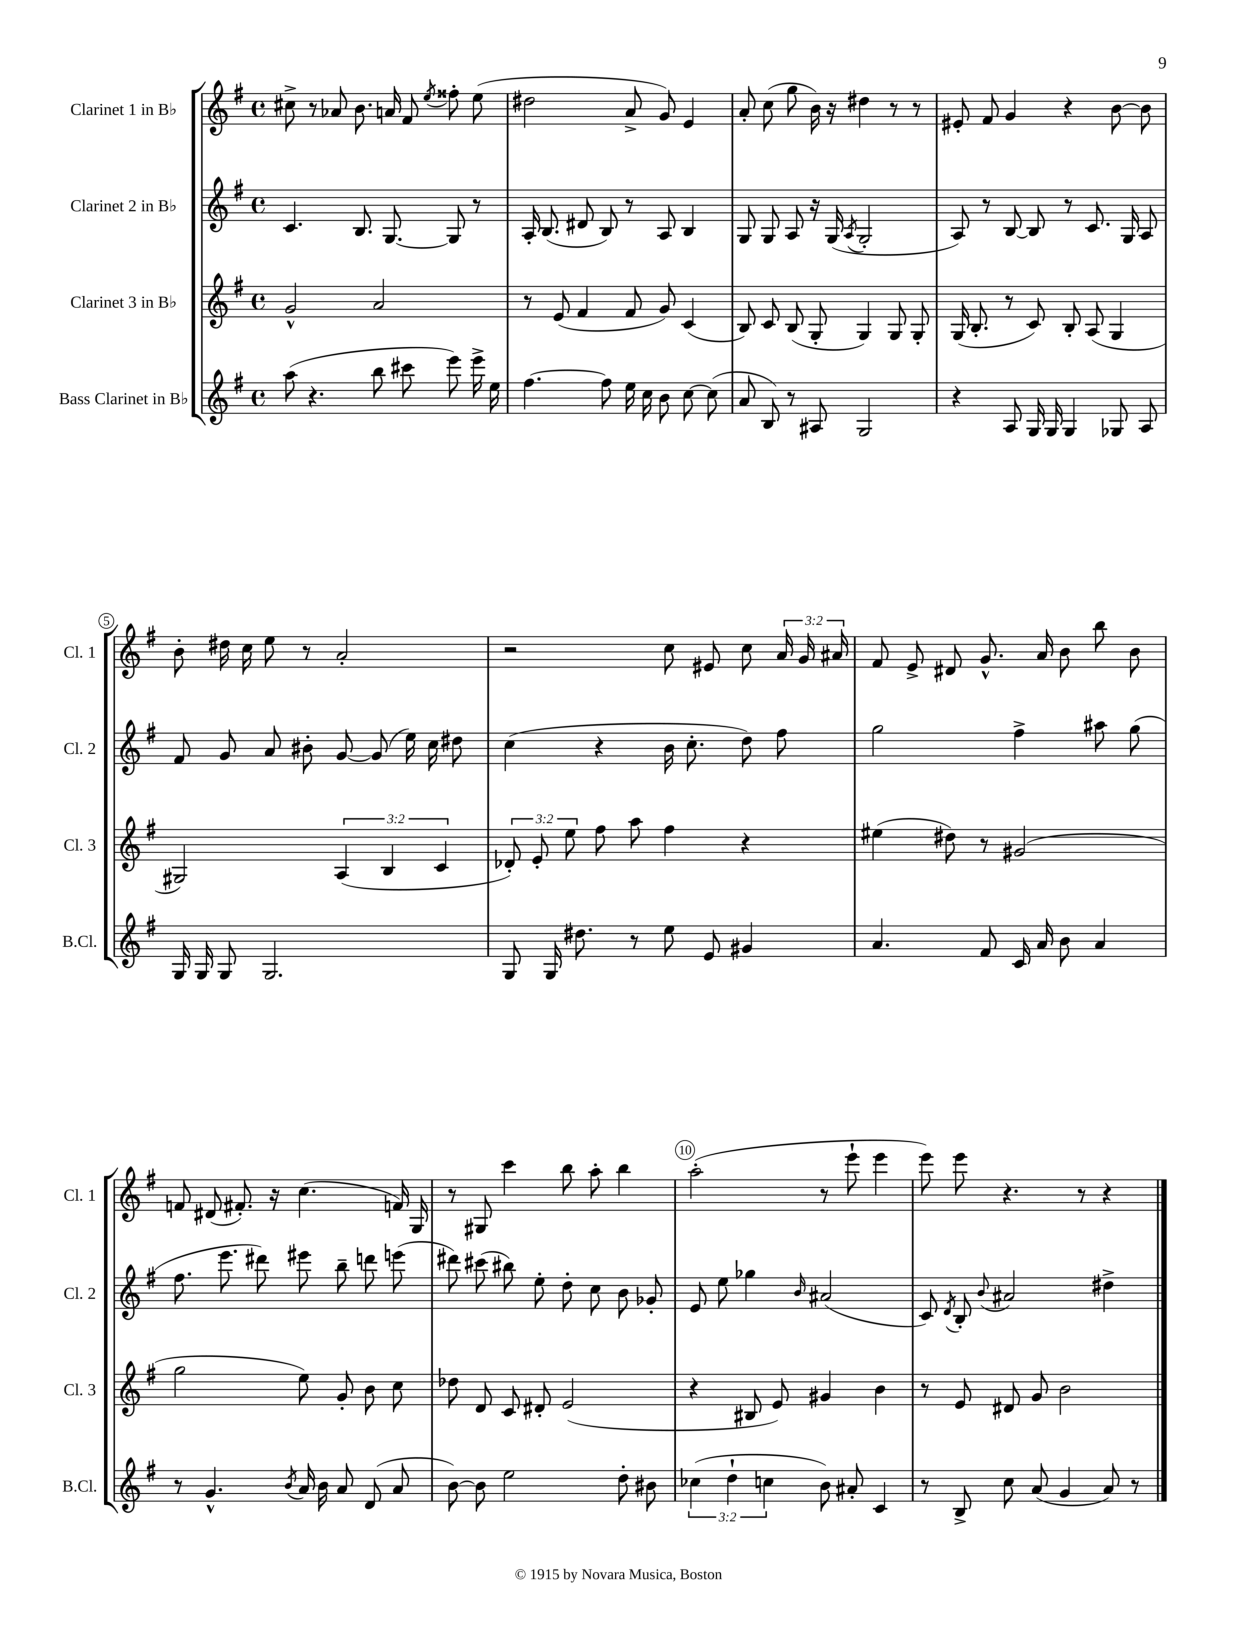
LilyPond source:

<<
\new StaffGroup <<
\new Staff = "s0" \with { instrumentName = "Clarinet 1 in Bb" shortInstrumentName = "Cl. 1" } {
    \clef treble \key g \major \defaultTimeSignature \time 4/4 \override Staff.TupletNumber.text = #tuplet-number::calc-fraction-text
    \autoBeamOff cis''8-> r8 aes'8 b'8. a'16 fis'8 \acciaccatura { e''8 } fisis''8-. e''8( |
    dis''2 a'8-> g'8) e'4 |
    a'8-. c''8( g''8 b'16) r16 dis''4 r8 r8 |
    eis'8-. fis'8 g'4 r4 b'8~ b'8 |
    b'8-. dis''16 c''16 e''8 r8 a'2-. |
    r2 c''8 eis'8 c''8 \tuplet 3/2 { a'16 g'16 ais'16 } |
    fis'8 e'8-> dis'8 g'8.-^ a'16 b'8 b''8 b'8 |
    f'8 dis'8( fis'8.-.) r16 c''4.( f'16) g16 |
    r8 gis8 c'''4 b''8 a''8-. b''4 |
    a''2-.( r8 e'''8-! e'''4 |
    e'''8) e'''8 r4. r8 r4 \bar "|." |
}
\new Staff = "s1" \with { instrumentName = "Clarinet 2 in Bb" shortInstrumentName = "Cl. 2" } {
    \clef treble \key g \major \defaultTimeSignature \time 4/4
    \autoBeamOff c'4. b8. g8.~ g8 r8 |
    a16-. b8.( dis'8 b8) r8 a8 b4 |
    g8 g8 a8 r16 g16( \acciaccatura { a8 } g2-. |
    a8) r8 b8~ b8 r8 c'8. g16 a8 |
    fis'8 g'8 a'8 bis'8-. g'8~ g'8( e''16) c''16 dis''8 |
    c''4( r4 b'16 c''8.-. d''8) fis''8 |
    g''2 fis''4-> ais''8 g''8( |
    fis''8. e'''8. dis'''8) eis'''8 b''8-- d'''8 e'''8( |
    dis'''8) cis'''8( bis''8) e''8-. d''8-. c''8 b'8 ges'8-. |
    e'8 e''8 ges''4 \grace { b'16 } ais'2( |
    c'8) \acciaccatura { d'8 } b8-. \appoggiatura { b'8 } ais'2 dis''4-> \bar "|." |
}
\new Staff = "s2" \with { instrumentName = "Clarinet 3 in Bb" shortInstrumentName = "Cl. 3" } {
    \clef treble \key g \major \defaultTimeSignature \time 4/4 \override Staff.TupletNumber.text = #tuplet-number::calc-fraction-text
    \autoBeamOff g'2-^ a'2 |
    r8 e'8( fis'4 fis'8 g'8) c'4( |
    b8) c'8 b8( g8-. g4) g8 g8-. |
    g16( b8.-. r8 c'8) b8-. a8( g4 |
    gis2) \tuplet 3/2 { a4( b4 c'4 } |
    \tuplet 3/2 { des'8-.) e'8-. e''8 } fis''8 a''8 fis''4 r4 |
    eis''4( dis''8) r8 gis'2( |
    g''2 e''8) g'8-. b'8 c''8 |
    des''8 d'8 c'8 dis'8-. e'2( |
    r4 bis8 e'8) gis'4 b'4 |
    r8 e'8 dis'8 g'8 b'2 \bar "|." |
}
\new Staff = "s3" \with { instrumentName = "Bass Clarinet in Bb" shortInstrumentName = "B.Cl." } {
    \clef treble \key g \major \defaultTimeSignature \time 4/4 \override Staff.TupletNumber.text = #tuplet-number::calc-fraction-text
    \autoBeamOff a''8( r4. b''8 cis'''8 e'''8) e'''16-> e''16 |
    fis''4.~ fis''8 e''16 c''16 b'8 c''8~ c''8( |
    a'8 b8) r8 ais8 g2 |
    r4 a8 g16 g16 g4 ges8 a8 |
    g16 g16 g8 g2. |
    g8 g16 dis''8. r8 e''8 e'8 gis'4 |
    a'4. fis'8 c'16 a'16 b'8 a'4 |
    r8 g'4.-^ \acciaccatura { b'8 } a'16 b'16 a'8 d'8( a'8 |
    b'8~) b'8 e''2 d''8-. bis'8 |
    \tuplet 3/2 { ces''4( d''4-! c''4 } b'8) ais'8-. c'4 |
    r8 b8-> c''8 a'8( g'4 a'8) r8 \bar "|." |
}
>>
>>
\layout { \context { \Score \override BarNumber.break-visibility = ##(#f #t #t) barNumberVisibility = #(every-nth-bar-number-visible 5) \override BarNumber.stencil = #(make-stencil-circler 0.1 0.3 ly:text-interface::print) } }
